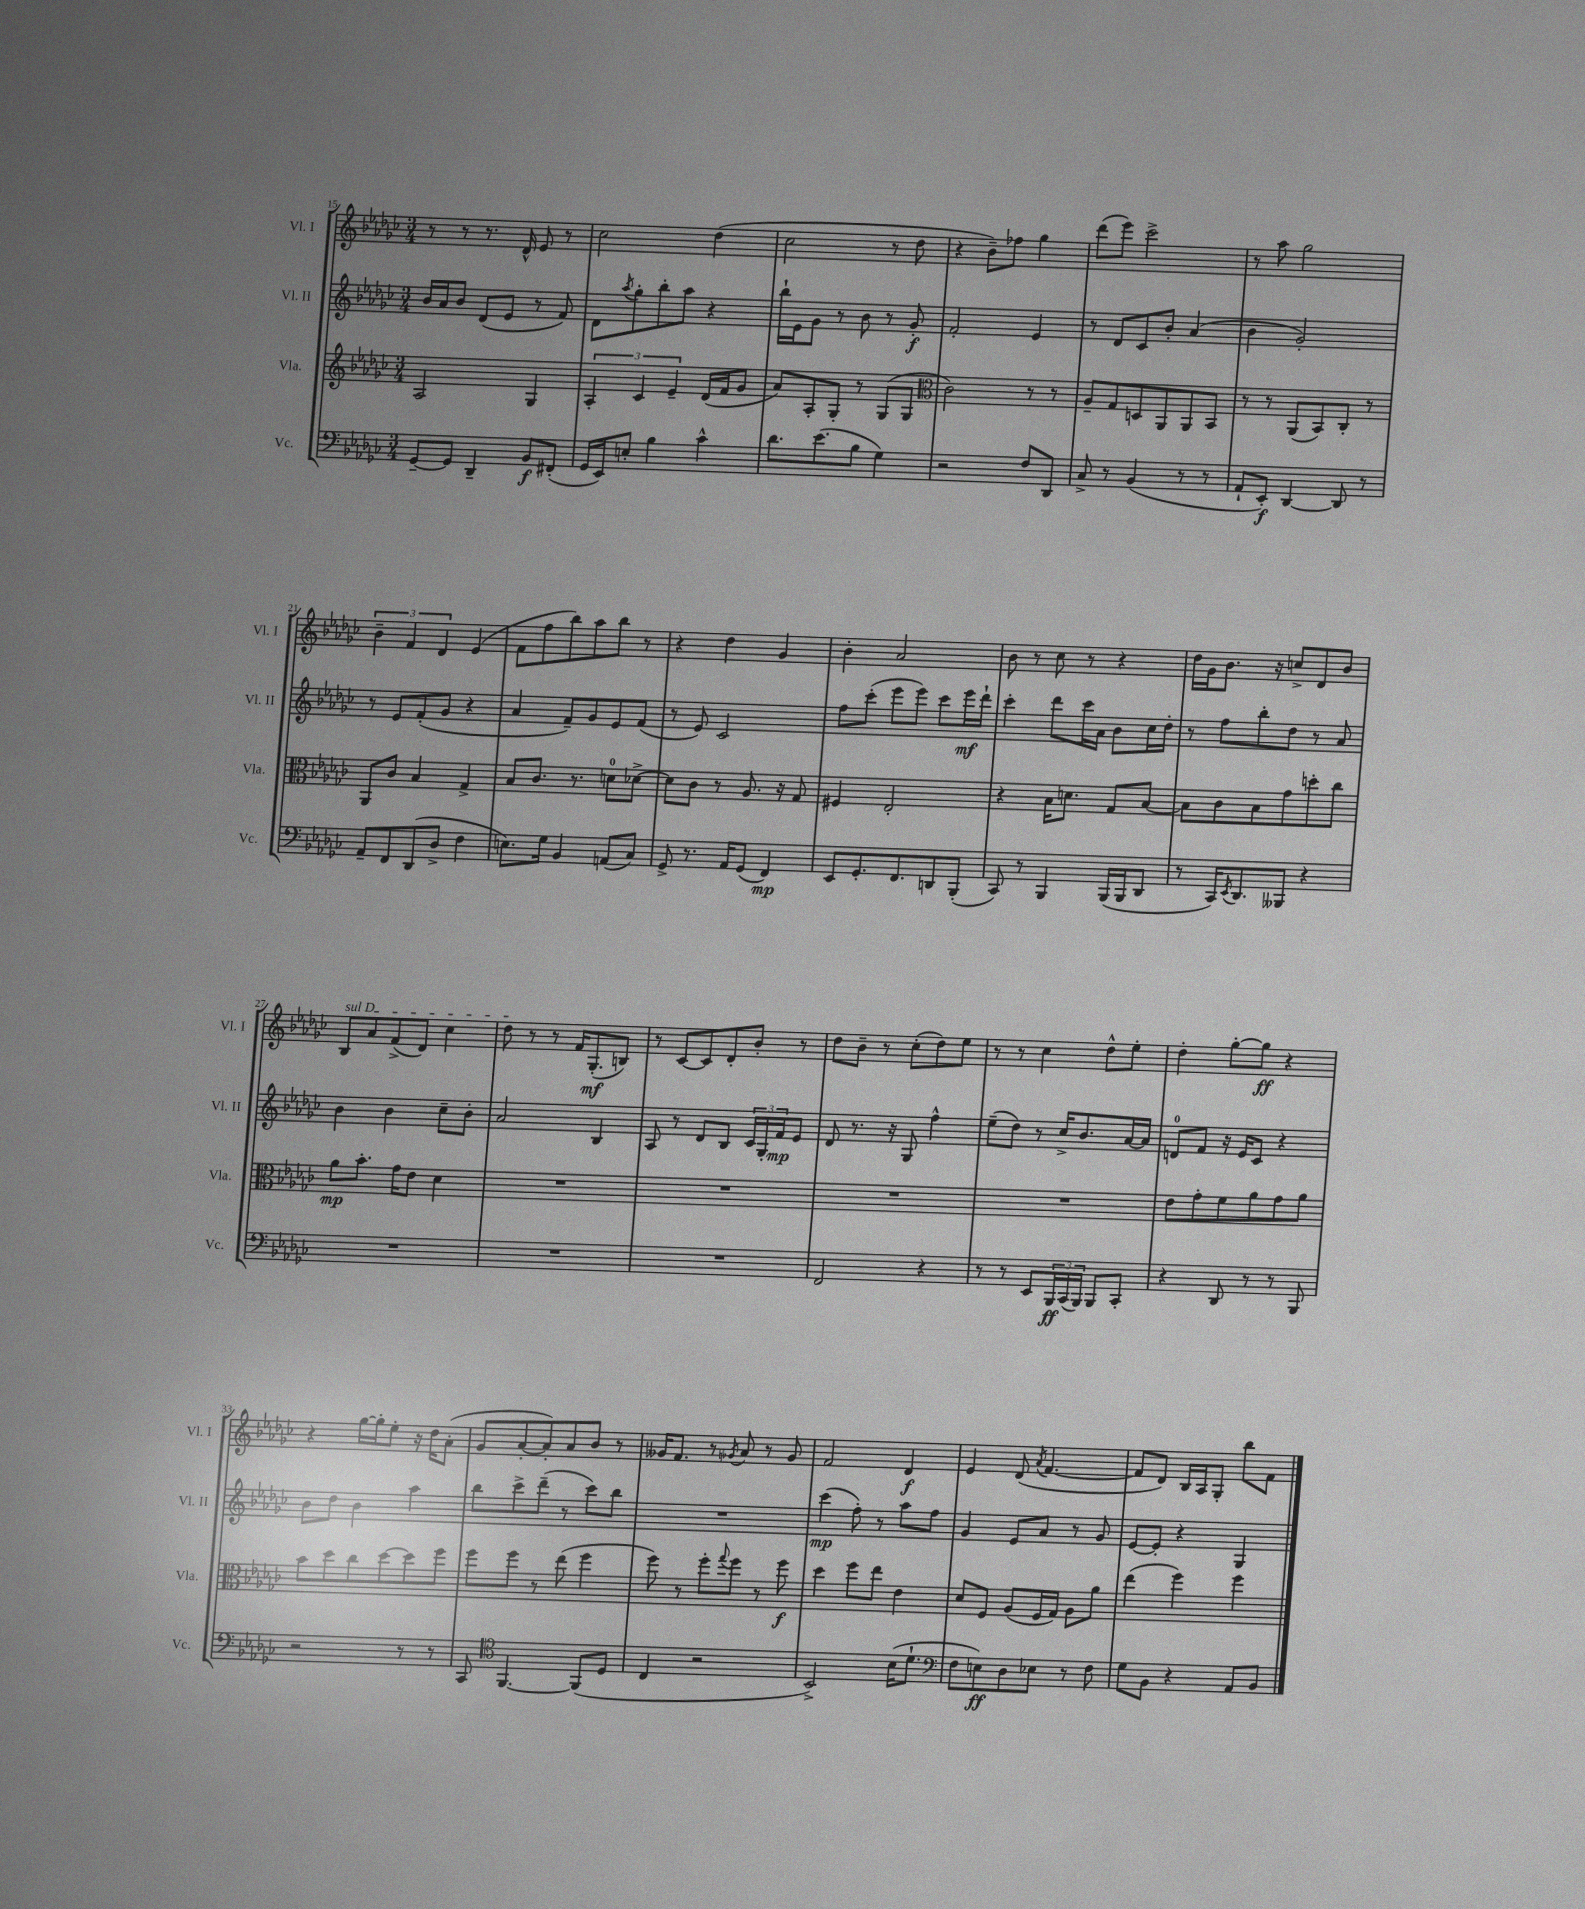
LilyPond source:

<<
\new StaffGroup <<
\new Staff = "s0" \with { instrumentName = "Vl. I" shortInstrumentName = "Vl. I" } {
    \clef treble \key ges \major \numericTimeSignature \time 3/4
    r8 r8 r8. des'16-^ ees'8 r8 |
    ces''2 des''4( |
    ces''2 r8 des''8 |
    r4 bes'8--) fes''8 ges''4 |
    des'''8( ees'''8) ces'''2-> |
    r8 aes''8 ges''2 |
    \tuplet 3/2 { bes'4-- f'4 des'4 } ees'4( |
    f'8 f''8 bes''8) aes''8 bes''8 r8 |
    r4 des''4 ges'4 |
    bes'4-. aes'2 |
    bes'8 r8 ces''8 r8 r4 |
    des''16 ges'16 bes'8. r16 c''8-> des'8 bes'8 |
    \once \override TextSpanner.bound-details.left.text = \markup { \italic "sul D" } bes8\startTextSpan aes'8 f'8->( des'8) ces''4 |
    des''8\stopTextSpan r8 r8 f'16 ges8.-.\mf( b8) |
    r8 ces'8~ ces'8 des'8-. bes'8-. r8 |
    des''8 bes'8-- r8 ces''8-.( des''8) ees''8 |
    r8 r8 ces''4 des''8-^ ees''8-. |
    des''4-. ges''8~-. ges''8\ff r4 |
    r4 ges''16~ ges''16-. ees''8-. r16 des''16 aes'8-.( |
    ges'8 aes'8~-. aes'8-.) aes'8 bes'8 r8 |
    geses'16 f'8. r8 \acciaccatura { ges'8 } aes'8 r8 ges'8 |
    f'2 des'4\f |
    ees'4 des'8( \acciaccatura { aes'8 } f'4.~ |
    f'8 des'8) bes16 aes16 ges8-. bes''8 f'8 \bar "|." |
}
\new Staff = "s1" \with { instrumentName = "Vl. II" shortInstrumentName = "Vl. II" } {
    \clef treble \key ges \major \numericTimeSignature \time 3/4
    bes'16 aes'16 bes'8 des'8( ees'8 r8 f'8) |
    des'8 \acciaccatura { aes''8 } ges''8-. bes''8-. aes''8 r4 |
    bes''16-! ees'16 ges'8 r8 bes'8 r8 ges'8-.\f |
    f'2-. ees'4 |
    r8 des'8 ces'8 bes'8-. aes'4( |
    bes'4 ges'2-.) |
    r8 ees'8 f'8-.( ges'8 r4 |
    aes'4 f'8--) ges'8 ees'8 f'8( |
    r8 ees'8) ces'2 |
    f''8 ces'''8-.( ees'''8 ees'''8) ces'''8 ees'''16\mf des'''16-! |
    ces'''4-. des'''8 ces'''16 aes'16 bes'8 ces''16 des''16-. |
    r8 f''8 bes''8-. des''8 r8 aes'8 |
    bes'4 bes'4 ces''8-- bes'8-. |
    aes'2 bes4 |
    aes8 r8 des'8 bes8 \tuplet 3/2 { ces'16 ges16-. f'16\mp } ees'8 |
    des'8 r8. r16 ges8 f''4-^ |
    ees''8--( des''8) r8 ces''16-> bes'8. aes'16~ aes'16 |
    d'8-0 f'8 r16 ees'16 ces'8 r4 |
    bes'8 des''8 bes'4 aes''4 |
    bes''8 ces'''8-> des'''8--( r8 ces'''8) bes''8 |
    R2. |
    ces'''4\mp( f''8-.) r8 aes''8 f''8 |
    ges'4 ees'8 aes'8 r8 ges'8 |
    ees'8~ ees'8-. r4 ges4 \bar "|." |
}
\new Staff = "s2" \with { instrumentName = "Vla." shortInstrumentName = "Vla." } {
    \clef treble \key ges \major \numericTimeSignature \time 3/4
    aes2 ges4 |
    \tuplet 3/2 { aes4-. ces'4 ees'4-- } des'16( f'16 ges'8 |
    aes'8) aes8-. ges8-. r8 ges8( ges8 |
    \clef alto ces'2) r8 r8 |
    aes8-- ges8 d8 aes,8 aes,8 bes,8 |
    r8 r8 aes,8( bes,8) ces8-. r8 |
    aes,8 ces'8 bes4 ges4-> |
    bes8 ces'8. r8. d'8-0 des'8~-> |
    des'8 ces'8 r8 aes8. r16 ges8 |
    fis4 ees2-. |
    r4 bes16 d'8. ges8 bes8~ |
    bes8 ces'8 bes8 ges'8 d''8-. ces''8 |
    aes'8\mp bes'8.-. ges'16 ees'8 des'4 |
    R2. |
    R2. |
    R2. |
    R2. |
    ees'8 ges'8-. f'8 aes'8 ges'8 aes'8 |
    bes'8 des''8 ces''8 des''8~ des''8 f''8 |
    f''8 f''8 r8 ees''8( f''4 |
    f''8) r8 f''8-. \appoggiatura { ges''8 } f''8 r8 f''8\f |
    des''4 f''8 ees''8 ees'4 |
    des'8 f8 aes8( f16 ges16) aes8 aes'8 |
    ees''4( f''4) f''4 \bar "|." |
}
\new Staff = "s3" \with { instrumentName = "Vc." shortInstrumentName = "Vc." } {
    \clef bass \key ges \major \numericTimeSignature \time 3/4
    ges,8~-- ges,8 des,4-- bes,8\f fis,8-.( |
    ges,16 ees,16) e8-. bes4 ces'4-^ |
    des'8. ees'8.( bes8 ges4) |
    r2 f8 des,8 |
    ces8-> r8 bes,4( r8 r8 |
    aes,8-! ees,8-.\f) des,4~ des,8 r8 |
    aes,8-- f,8 des,8( des8-> f4 |
    e8.) ges16 bes,4 a,8( ces8) |
    ges,8-> r8. aes,16 ges,8( f,4\mp) |
    ees,8 ges,8.-. f,8. d,8 bes,,8-.( |
    ces,8) r8 bes,,4 bes,,16( bes,,16 des,8 |
    r8 ces,16) \acciaccatura { ees,8 } des,8. beses,,8 r4 |
    R2. |
    R2. |
    R2. |
    f,2 r4 |
    r8 r8 ees,8 \tuplet 3/2 { bes,,16\ff ces,16( bes,,16) } bes,,8 ces,8-. |
    r4 des,8 r8 r8 bes,,8 |
    r2 r8 r8 |
    ces,8 \clef tenor f,4.~ f,8( des8 |
    ces4 r2 |
    bes,2->) bes16( des'8.-! |
    \clef bass f8 e8\ff) des8 ees8 r8 f8 |
    ges8 bes,8 r4 aes,8 bes,8 \bar "|." |
}
>>
>>
\layout { \context { \Score currentBarNumber = #15 } }
